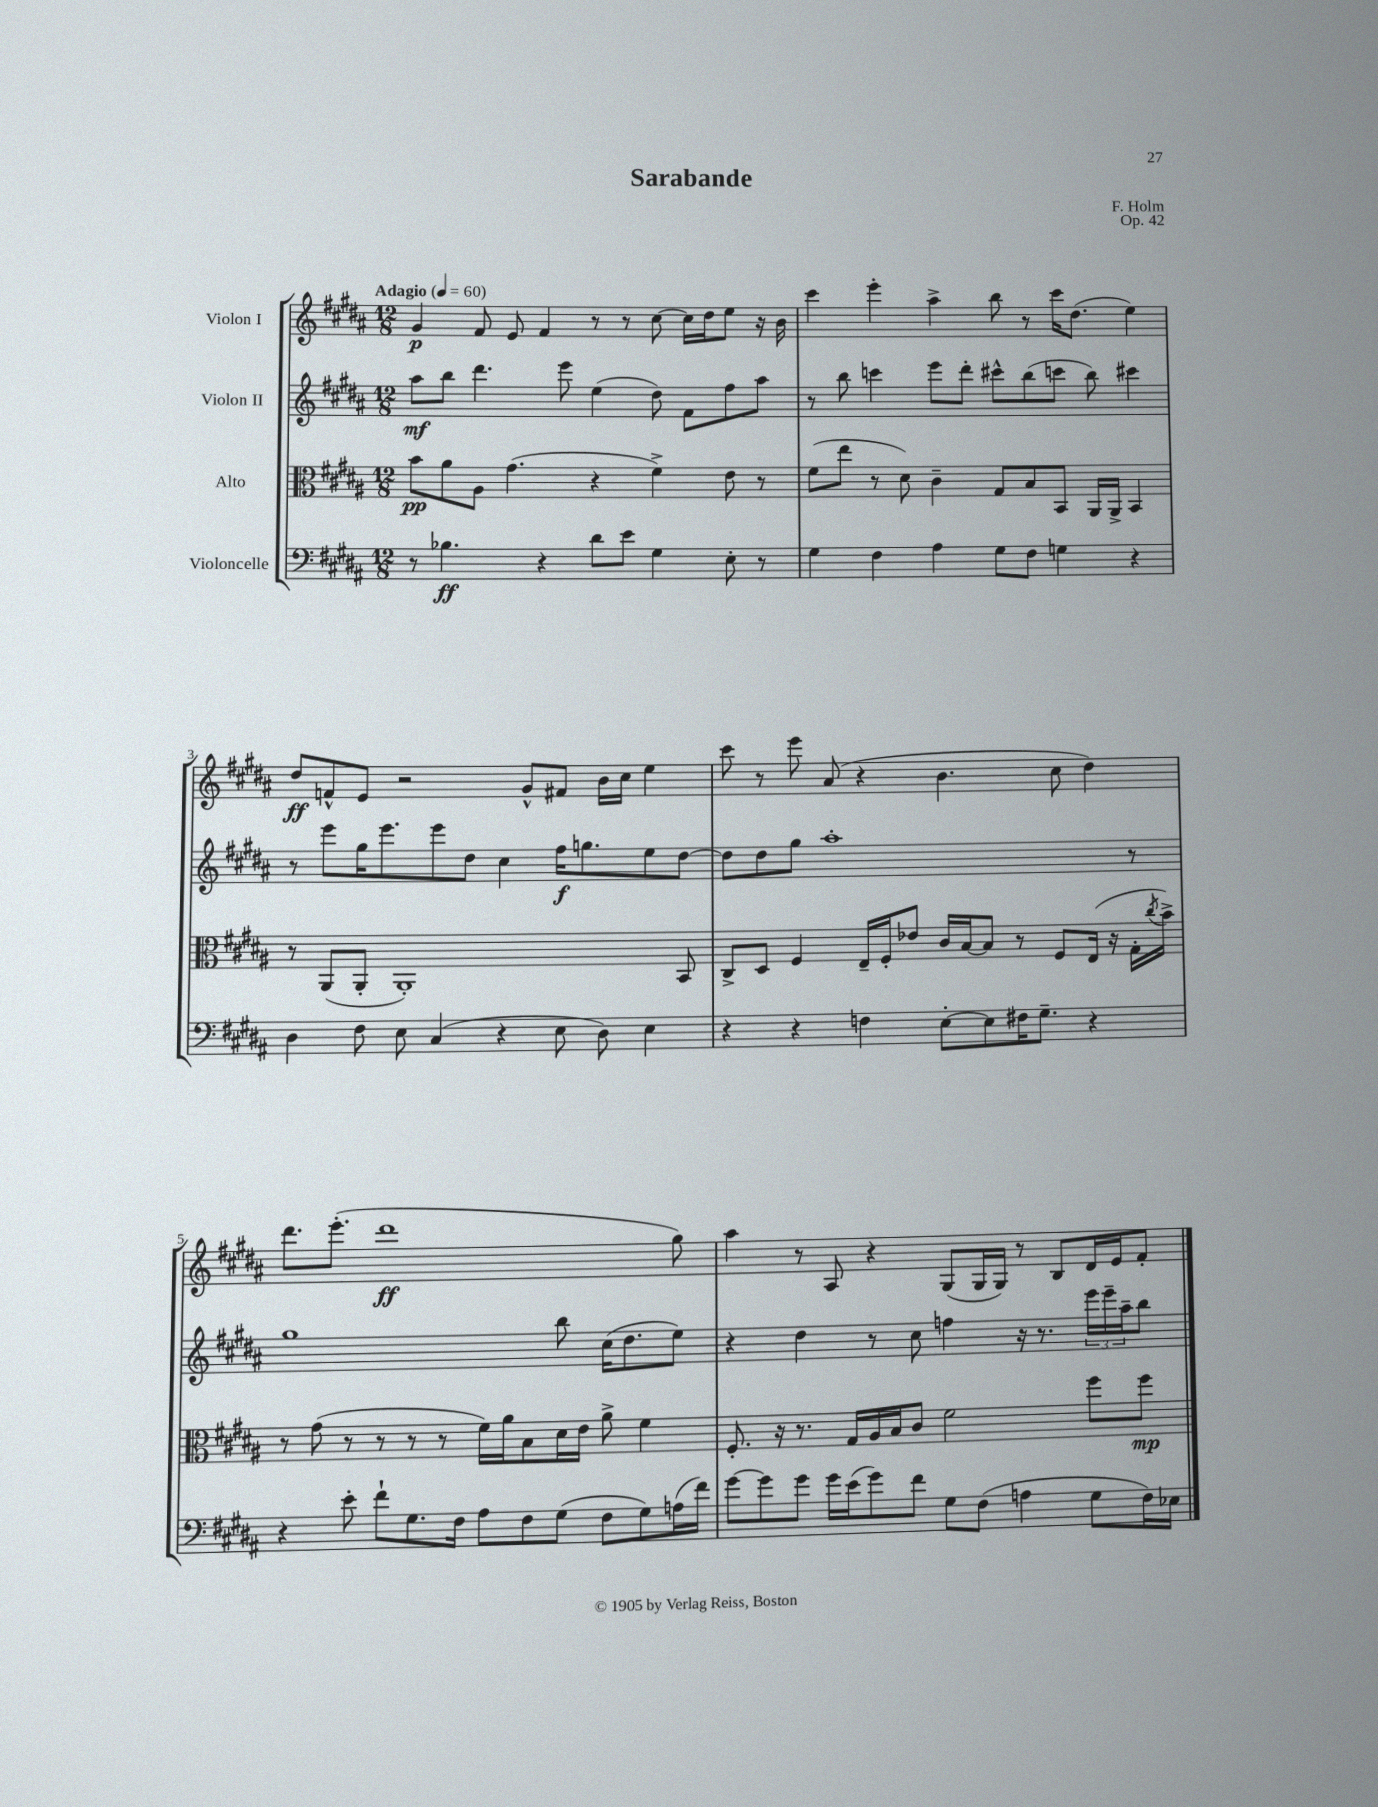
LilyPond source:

\header { title = "Sarabande" composer = "F. Holm" opus = "Op. 42" }
<<
\new StaffGroup <<
\new Staff = "s0" \with { instrumentName = "Violon I" } {
    \clef treble \key b \major \numericTimeSignature \time 12/8 \tempo "Adagio" 4 = 60
    gis'4\p fis'8 e'8 fis'4 r8 r8 cis''8~ cis''16 dis''16 e''8 r16 b'16 |
    cis'''4 e'''4-. ais''4-> b''8 r8 cis'''16 dis''8.( e''4) |
    dis''8\ff f'8-^ e'8 r2 gis'8-^ fis'8 b'16 cis''16 e''4 |
    cis'''8 r8 e'''8 ais'8( r4 b'4. cis''8 dis''4) |
    dis'''8. e'''8.-.( dis'''1\ff gis''8) |
    ais''4 r8 ais8 r4 gis8( gis16 gis16) r8 b8 dis'16 e'16 fis'8-. \bar "|." |
}
\new Staff = "s1" \with { instrumentName = "Violon II" } {
    \clef treble \key b \major \numericTimeSignature \time 12/8
    ais''8\mf b''8 dis'''4. e'''8 e''4( dis''8) fis'8 fis''8 ais''8 |
    r8 b''8 c'''4 e'''8 dis'''8-. cis'''8-^ b''8( c'''8 b''8) cis'''4 |
    r8 e'''8 gis''16 e'''8. e'''8 dis''8 cis''4 fis''16\f g''8. e''8 dis''8~ |
    dis''8 dis''8 gis''8 ais''1-. r8 |
    gis''1 b''8 cis''16( dis''8. e''8) |
    r4 dis''4 r8 cis''8 f''4 r16 r8. \tuplet 3/2 { e'''16 e'''16-- ais''16-- } b''8 \bar "|." |
}
\new Staff = "s2" \with { instrumentName = "Alto" } {
    \clef alto \key b \major \numericTimeSignature \time 12/8
    b'8\pp ais'8 ais8 gis'4.( r4 fis'4->) e'8 r8 |
    fis'8( e''8 r8 dis'8) cis'4-- gis8 b8 b,8 ais,16 ais,16-> b,4 |
    r8 ais,8( ais,8-. ais,1-.) b,8 |
    cis8-> dis8 fis4 e16-- fis16-. ees'8 cis'16 b16~ b8 r8 fis8 e16( r16 gis16-. \acciaccatura { cis''8 } b'16->) |
    r8 gis'8( r8 r8 r8 r8 fis'16) ais'16 b8 dis'16 e'16 ais'8-> fis'4 |
    fis8.-. r16 r8. gis16 ais16 b16 cis'8 fis'2 fis''8 fis''8\mp \bar "|." |
}
\new Staff = "s3" \with { instrumentName = "Violoncelle" } {
    \clef bass \key b \major \numericTimeSignature \time 12/8
    r8 bes4.\ff r4 dis'8 e'8 gis4 e8-. r8 |
    gis4 fis4 ais4 gis8 fis8 g4 r4 |
    dis4 fis8 e8 cis4( r4 e8 dis8) e4 |
    r4 r4 f4 e8~-. e8 fis16 gis8.-- r4 |
    r4 e'8-. fis'8-! gis8. fis16 ais8 fis8 gis8( fis8 gis8) a16( fis'16) |
    gis'8~ gis'8 gis'8 gis'16 e'16( gis'8) fis'8 gis8 fis8( a4 gis8 fis16) ees16 \bar "|." |
}
>>
>>
